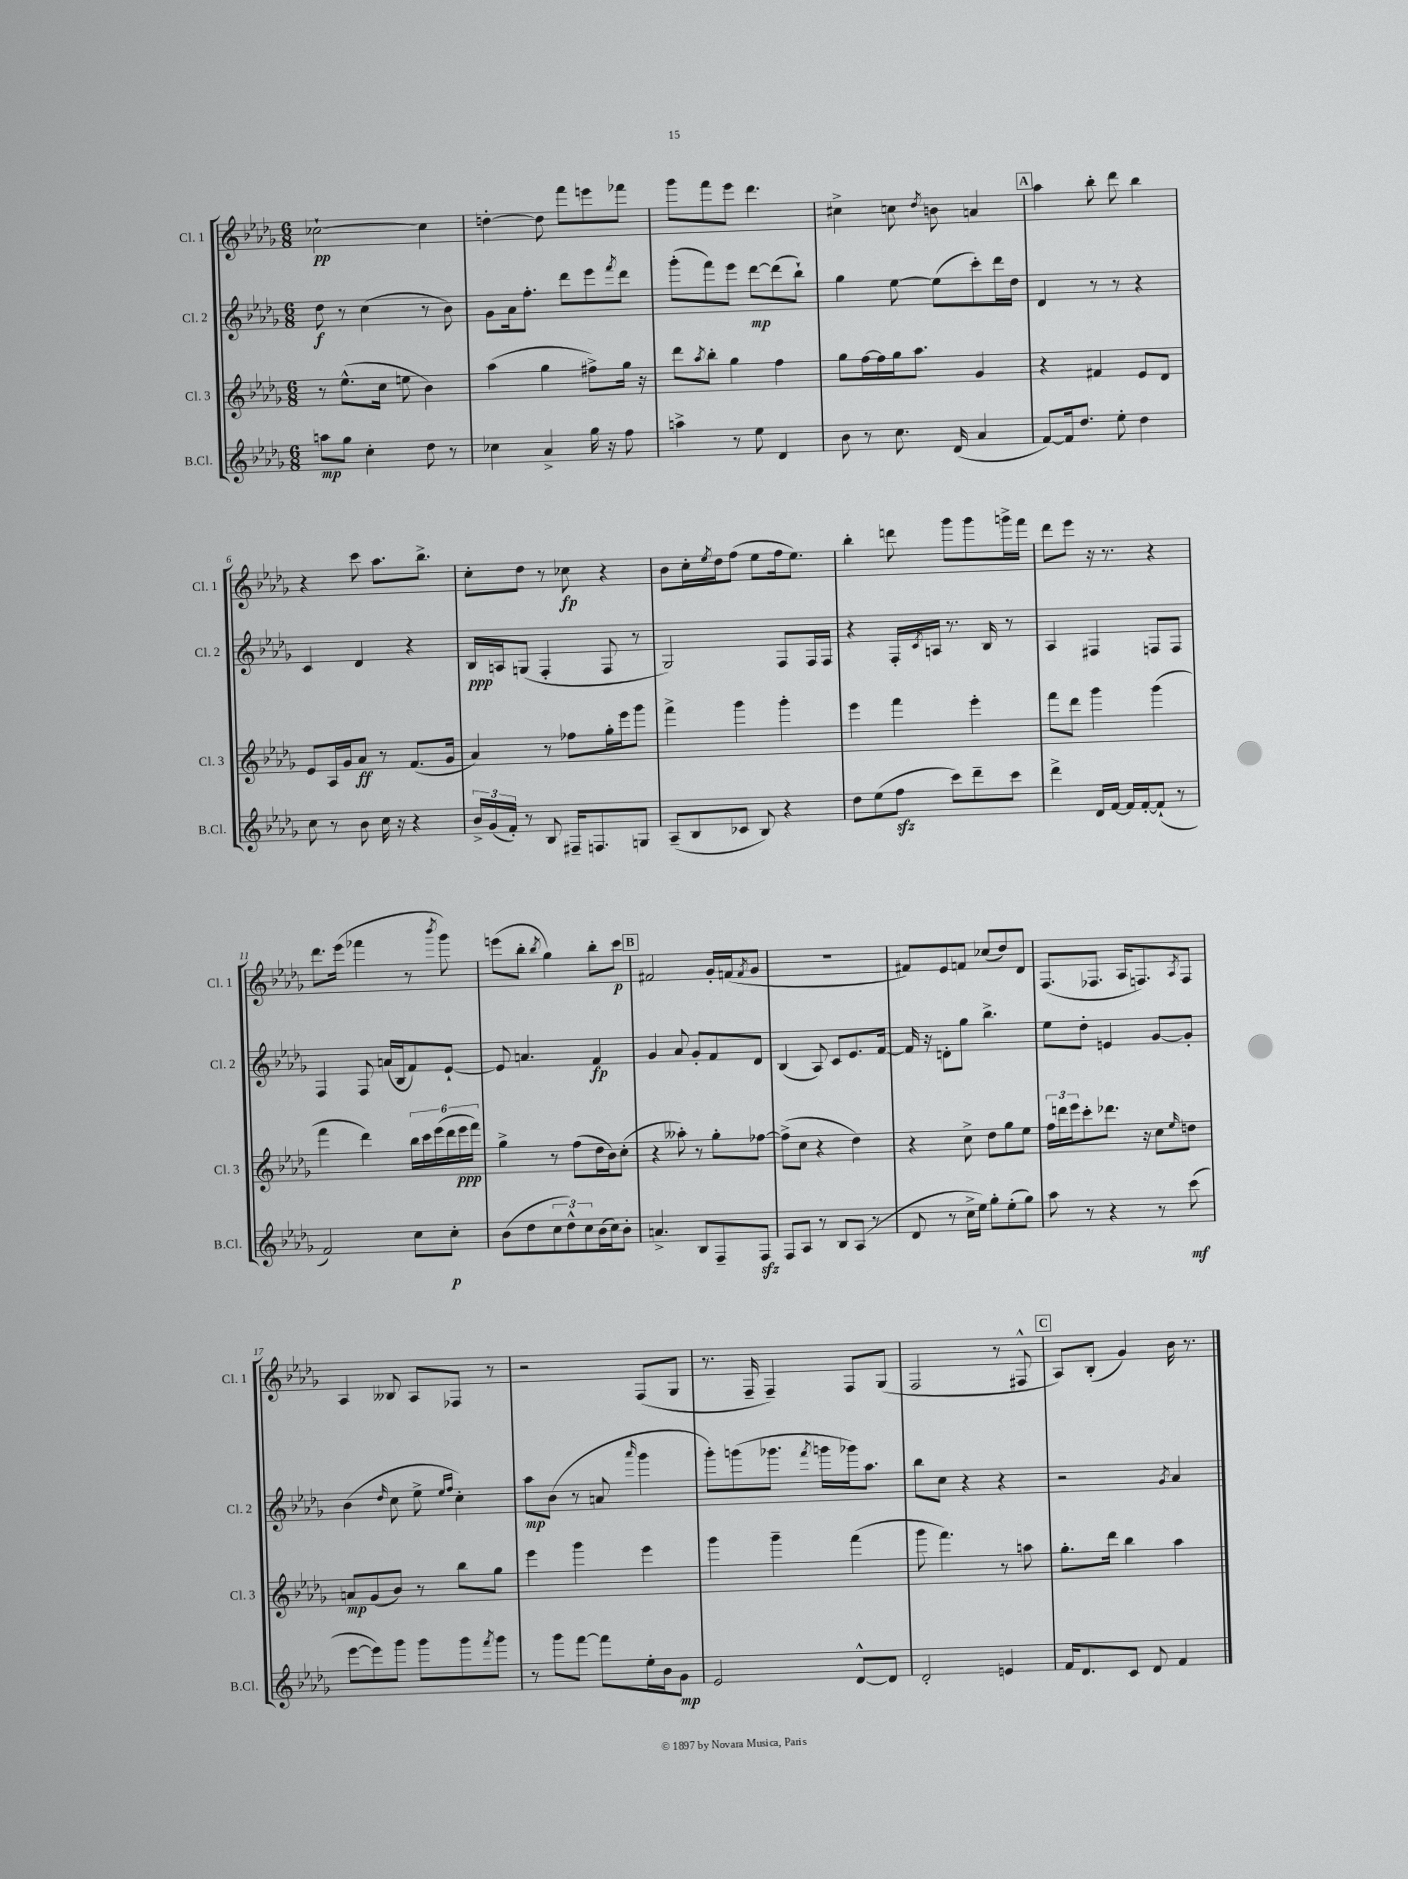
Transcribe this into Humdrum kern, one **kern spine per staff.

**kern	**kern	**kern	**kern
*staff4	*staff3	*staff2	*staff1
*clefG2	*clefG2	*clefG2	*clefG2
*k[b-e-a-d-g-]	*k[b-e-a-d-g-]	*k[b-e-a-d-g-]	*k[b-e-a-d-g-]
*M6/8	*M6/8	*M6/8	*M6/8
8aa	8r	8dd-	[2cc-`
8gg-	(8.ee-^^	8r	.
4cc'	.	(4cc	.
.	16cc	.	.
.	8ee	.	.
8dd-	4b-)	8r	4cc-]
8r	.	8b-)	.
=	=	=	=
4cc-	(4aa-	8g-	[4dd'
.	.	16a-	.
.	.	8.ff'	.
4a-^	4gg-	.	8dd]
.	.	8ddd-	8fff
16gg-	8ff#^)	8eee-	8eee
16r	.	.	.
.	.	8qfff	.
8ff	16gg-	8ddd-	8fff-
.	16r	.	.
=	=	=	=
4aa^	8ddd-	(8ggg-'	8ggg-
.	8qaa-	.	.
.	8bb-'	8fff)	8fff
8r	4gg-	8eee-	8eee-
8ee-	.	[8ddd-	4.ddd-
4d-	4ff	(8ddd-]	.
.	.	8bb-`)	.
=	=	=	=
8b-	8gg-	4gg-	4cc#^
8r	[16ff	.	.
.	16ff]	.	.
8.cc	16gg-	[8ee-	8cc
.	8.aa-	.	.
.	.	.	8qdd-
.	.	(8ee-]	8b
(16d-	.	.	.
4a-	4g-	8ccc')	4a
.	.	16ddd-	.
.	.	16dd-	.
=	=	=	=
[8f)	4r	4d-	4aa-
16f]	.	.	.
8.dd-	.	.	.
.	4f#	8r	8bb-'
8ee-'	.	8r	8ddd-
4dd-	8e-	4r	4bb-
.	8d-	.	.
=	=	=	=
8cc	8e-	4c	4r
8r	16A-	.	.
.	16g-	.	.
8b-	8a-	4d-	8ccc
16cc	8r	.	8.aa-
16r	.	.	.
4r	(8.f	4r	.
.	.	.	8.bb-^
.	16g-	.	.
=	=	=	=
24b-^	4a-)	16B-	8cc'
(24g-	.	.	.
.	.	16A	.
24f')	.	.	.
8r	.	(8G	8dd-
8B-	8r	4F'	8r
16F#~	8ff-	.	8cc-
8.F	.	.	.
.	16gg-'	8F	4r
.	16eee-	.	.
8G	8ggg-	8r	.
=	=	=	=
(8A-~	4fff^	2G-)	8b-
8B-	.	.	16cc'
.	.	.	8qee-
.	.	.	16dd-
8c-	4ggg-	.	(8ff
8B-)	.	.	8ee-
4r	4ggg-'	8F	16ff
.	.	.	8.ee-)
.	.	16F	.
.	.	16F	.
=	=	=	=
8dd-	4eee-	4r	4bb-'
(8ee-	.	.	.
8ff	4fff	16F'	8ddd
.	.	8qc	.
.	.	16A	.
8ccc)	.	8.r	8ggg-
8ddd-~	4eee-'	.	8ggg-
.	.	16B-	.
8ccc	.	8r	16ggg^
.	.	.	16fff
=	=	=	=
4ddd-^	8fff	4A-	8ddd-
.	8ddd-	.	8eee-
16d-	4ggg-	4F#	16r
[16f	.	.	8.r
16f]	.	.	.
[16f'	.	.	.
(8f`]	(4ggg-	8F	4r
8r	.	8F	.
=	=	=	=
2f)	4fff	4F	8.ddd-
.	.	.	(16eee-
.	4ddd-)	8F	4fff-
.	.	(16a	.
.	.	16B-	.
8cc	24bb-	8f)	8r
.	24ccc	.	.
.	(24eee-	.	.
.	.	.	8qbbb-
8cc'	24ddd-	[8e-`	8ggg-)
.	24eee-	.	.
.	24fff)	.	.
=	=	=	=
(8b-	4gg-^	8e-]	(8eee
8dd-	.	4.a	8bb-'
.	.	.	8qbb-
12cc	8r	.	4gg-)
12dd-^^)	.	.	.
.	(8ff	.	.
12cc	.	.	.
(16b-	16dd-	4f	8bb-'
16cc)	16b-)	.	.
8b-'	(8cc'	.	8ccc
=	=	=	=
4.a^	4r	4g-	2f#
.	8aa--')	8a-	.
8B-	8r	8g-'	.
8F~	8gg-'	8f	16g-'
.	.	.	(16f
.	.	.	8qf
8F	[8ff-	8d-	8g-
=	=	=	=
8F	(8ff-^]	(4B-	2.r
8A-	8cc	.	.
8r	4r	8A-)	.
8B-	.	8c	.
(8A-	4dd-)	8.e-	.
8r	.	.	.
.	.	[16f	.
=	=	=	=
8d-	4r	16f]	8f#)
.	.	16r	.
8r	.	8d'	8e-
16cc^	8cc^	8gg-	8f
16ee-)	.	.	.
8gg-'	8dd-	4.bb-^	(8cc-
(8ee-'	8gg-	.	8dd-)
8gg-)	8ee-	.	8d-
=	=	=	=
8aa-	24ff	8ee-	(8.F
.	24ddd	.	.
.	24eee-	.	.
8r	8ccc'	8dd-'	.
.	.	.	8.F-
4r	8.ddd-	4e	.
.	.	.	16A-
.	16r	.	8.F)
8r	8cc	[8g-	.
.	16qqee-	.	8qA-
(8ccc	8dd	8g-']	8F
=	=	=	=
[8eee-	8a	(4b-	4A-
8eee-])	(8g-	.	.
.	.	16qqdd-	.
8ggg-	8b-)	8cc	8B--
8ggg-	8r	8ee-^	8A-
.	.	16qqee-	.
.	.	16qqff	.
8ggg-	8bb-	4cc')	8F-
8qfff	.	.	.
8ggg-	8gg-	.	8r
=	=	=	=
8r	4eee-	8aa-	2r
8ggg-	.	(8b-	.
[8fff	4ggg-	8r	.
8fff]	.	8a	.
.	.	16qqaaa-	.
16ee-'	4eee-	4ggg-	(8F
16b-	.	.	.
8g-	.	.	8G-
=	=	=	=
2e-	4ggg-	8ggg-')	8.r
.	.	(8ggg	.
.	.	.	16F~
.	4ggg-~	8.ggg-	4F~)
.	.	8qfff	.
.	.	16ggg	.
[8d-^^	(4fff	16ggg-)	8F
.	.	8.aa-	.
8d-]	.	.	(8G-
=	=	=	=
2d-'	8ggg-	8bb-	2F
.	4.fff)	8cc	.
.	.	4r	.
4e	8r	4r	8r
.	8aa	.	8F#^^
=	=	=	=
16f	8.gg-'	2r	8A-)
8.d-	.	.	.
.	.	.	(8B-'
.	16ddd-	.	.
8c	4bb-	.	4g-)
8d-	.	.	.
.	.	8qg-	.
4f	4aa-	4a-	16b-
.	.	.	8.r
==	==	==	==
*-	*-	*-	*-
